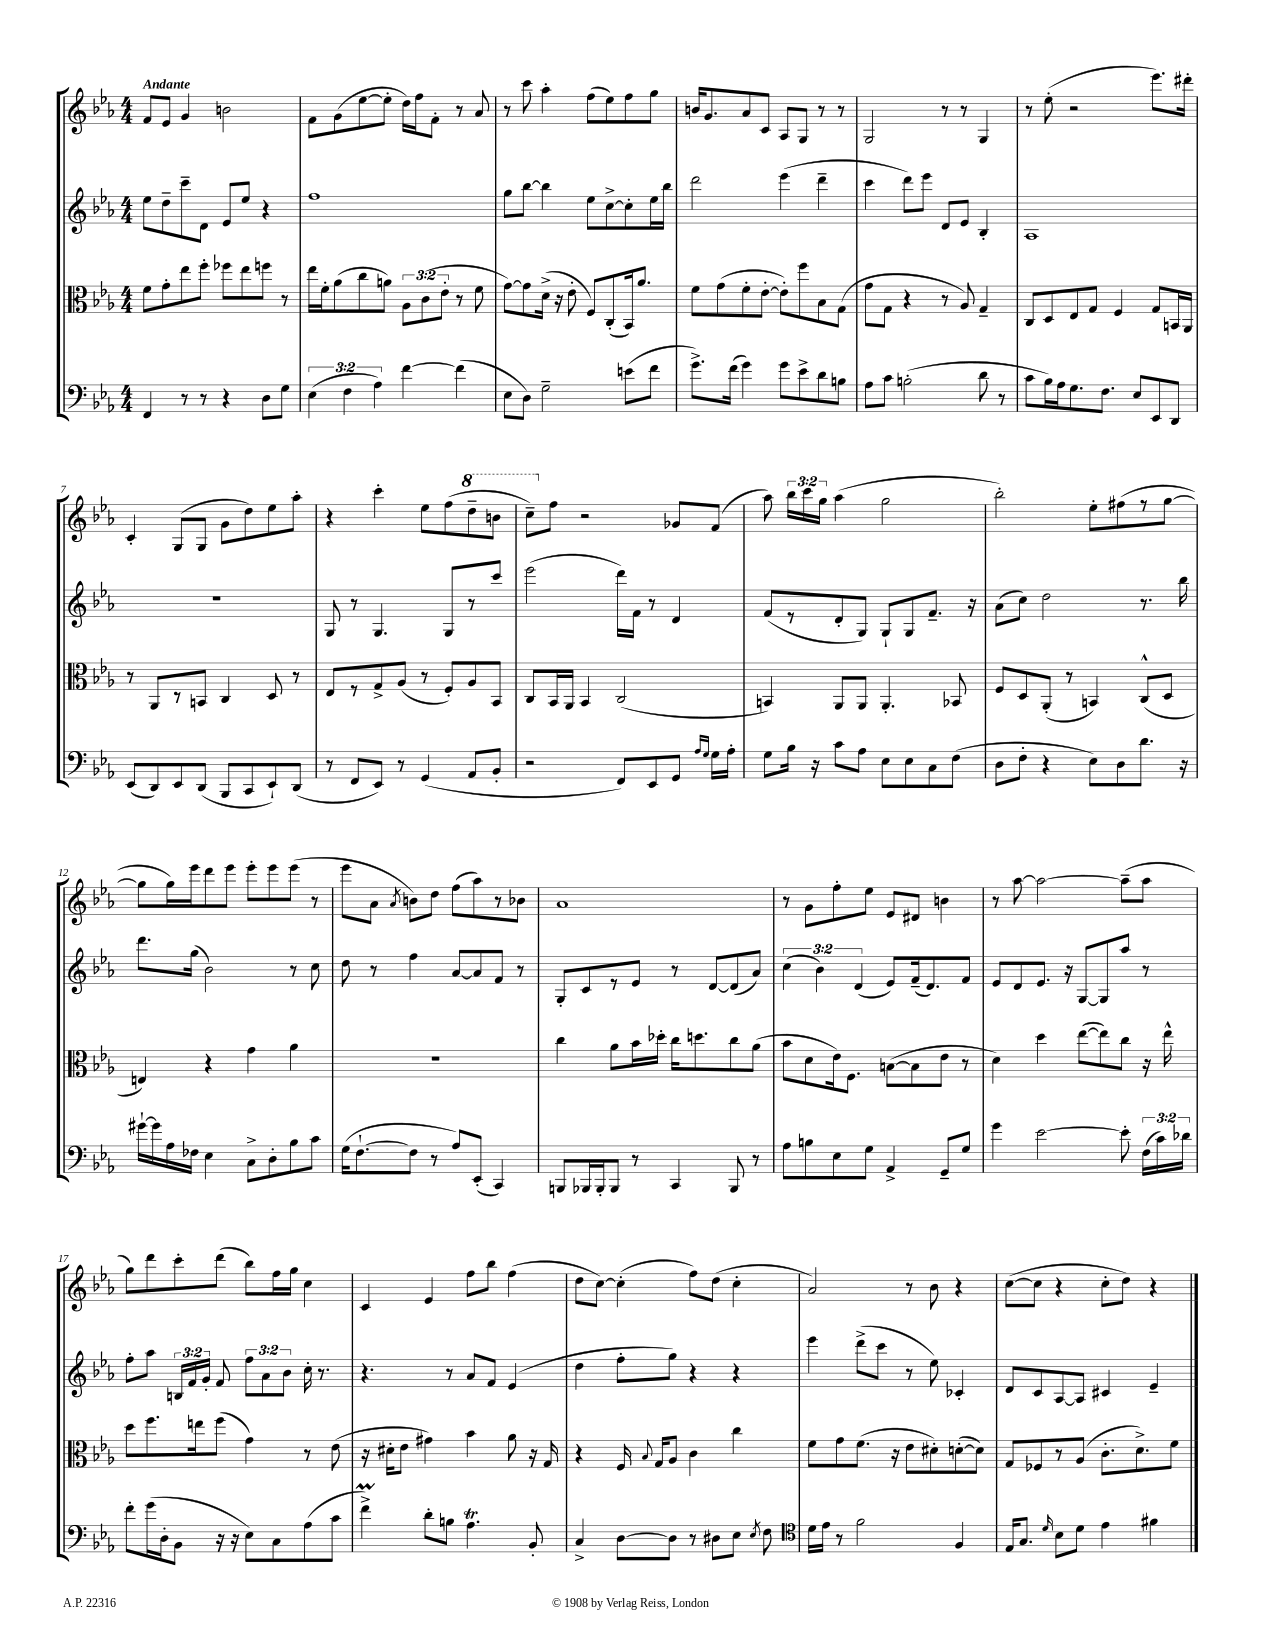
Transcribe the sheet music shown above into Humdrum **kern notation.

**kern	**kern	**kern	**kern
*part4	*part3	*part2	*part1
*staff4	*staff3	*staff2	*staff1
*clefF4	*clefC3	*clefG2	*clefG2
*k[b-e-a-]	*k[b-e-a-]	*k[b-e-a-]	*k[b-e-a-]
*M4/4	*M4/4	*M4/4	*M4/4
=1	=1	=1	=1
!	!	!	!LO:TX:a:B:t=Andante
4FF/	8f\L	8ee-\L	8f/L
.	8g'\	8dd~\	8e-/J
8r	8ee-\	8ccc~\	4g/
8r	8ff'\J	8d\J	.
4r	8ff-X\L	8e-/L	2bn\
.	8ee-\	8ee-/J	.
8D\L	8ffn\J	4r	.
8G\J	8r	.	.
=2	=2	=2	=2
(6E-\	16ee-\LL	1ff	8f\L
.	16f'\J	.	.
.	(8a-\	.	(8g\
6F\	.	.	.
.	8cc\	.	[8ee-\
6A-\)	.	.	.
.	8an\J)	.	8ee-'\J]
[4f\	12A-\L	.	16dd\LL)
.	.	.	16ff\J
.	(12c\	.	.
.	.	.	8f'\J
.	12e-'\J	.	.
(4f\]	8r	.	8r
.	8f\	.	8a-/
=3	=3	=3	=3
8E-\L	[8g\L)	8gg\L	8r
8D\J)	8g\]	[8bb-\J	8ccc\
2G~\	(16d^\Jk	4bb-\]	4aa-'\
.	16r	.	.
.	8e-'\	.	.
.	8F/L)	8ee-\L	(8ff\L
.	(8C'/	[8cc^\	8ee-\)
(8en\L	16BB-/k)	8cc'\]	8ff\
.	8.a-/J	.	.
8f\J	.	16ee-\L	8gg\J
.	.	16bb-\JJ	.
=4	=4	=4	=4
8.g^\L)	8f\L	2ddd\	16bn/KL
.	.	.	8.g/
.	(8g\	.	.
(16f\Jk	.	.	.
4g\)	8f'\	.	8a-/
.	[8e-'\J	.	8c/J
8g\L	8e-'\L])	(4eee-\	8A-/L
8e-^\	8ff\	.	8G/J
8d\	8B-\	4ddd~\	8r
8Bn\J	(8G\J	.	8r
=5	=5	=5	=5
8A-\L	8g\L	4ccc\	2G/
8c\J	8G\J	.	.
(2Bn'\	4r	8ddd\L)	.
.	.	8eee-\J	.
.	8r	8d/L	8r
.	8A-/)	8e-/J	8r
8d\	4G~/	4B-'/	4G/
8r	.	.	.
=6	=6	=6	=6
8c\L	8C/L	1A-	8r
16B-\L)	8D/	.	(8ee-'\
16A-\J	.	.	.
8.G\	8E-/	.	2r
.	8G/J	.	.
8.F\J	.	.	.
.	4F/	.	.
8E-/L	.	.	.
8EE-/	8G/L	.	8.eee-\L)
8DD/J	16BBn/L	.	.
.	16AA-/JJ	.	16ddd#X'\Jk
!!LO:LB:g=z
=7	=7	=7	=7
(8EE-/L	8r	1r	4c'/
8DD/)	8AA-/L	.	.
8EE-/	8r	.	(8G/L
(8DD/J	8BBn/J	.	8G/J
8BBB-/L	4C/	.	8g\L
8CC/	.	.	8dd\)
8EE-`/)	8D/	.	8ee-\
(8DD/J	8r	.	8aa-'\J
=8	=8	=8	=8
8r	8E-/L	8G/	4r
8FF/L	8r	8r	.
8EE-/J)	8G^/	4.G/	4ccc'\
8r	(8A-/J	.	.
(4GG/	8r	.	8ee-\L
.	8F'/L)	8G/L	(8ff\
*	*	*	*8va
8AA-/L	8A-/	8r	8ddd~\
8BB-'/J	8BB-/J	8ccc/J	8bbn\J
=9	=9	=9	=9
2r	8C/L	(2eee-\	8ccc~\L)
*	*	*	*X8va
.	16BB-/L	.	8ff\J
.	16AA-/JJ	.	.
.	4BB-/	.	2r
8FF/L)	(2C/	16ddd\LL)	.
.	.	16f\JJ	.
8EE-/	.	8r	.
8GG/J	.	4d/	8g-X/L
16qqA-/LL	.	.	.
16qqG/JJ	.	.	.
16G\LL	.	.	(8f/J
16A-'\JJ	.	.	.
=10	=10	=10	=10
8G\L	4BBn/)	(8f/L	8aa-\)
16B-\Jk	.	8r	24bb-\LL
.	.	.	24ccc\
16r	.	.	.
.	.	.	24gg\JJ
8c\L	8AA-/L	8d'/	(4aa-\
8A-\J	8AA-/J	8G/J)	.
8E-\L	4.AA-'/	8G`/L	2gg\
8E-\	.	8G/	.
8C\	.	8.f~/J	.
(8F\J	8BB-X/	.	.
.	.	16r	.
=11	=11	=11	=11
8D\L	8F/L	(8a-\L	2bb-'\)
8F'\J	8D/	8cc\J)	.
4r	(8AA-'/J	2dd\	.
.	8r	.	.
8E-\L)	4BBn/)	.	8ee-'\L
8D\	.	.	(8ff#X\
8.d\J	(8C^^/L	8.r	8r
.	8D/J	.	[8gg\J
16r	.	16bb-\	.
!!LO:LB:g=z
=12	=12	=12	=12
[16g#X`\LL	4En/)	8.ddd\L	8gg\L]
16g#\]	.	.	.
16A-\	.	.	16gg\L)
16F-X\JJ	.	(16gg\Jk	16eee-\J
4E-\	4r	2b-\)	8ddd\
.	.	.	8eee-\J
8C^\L	4g\	.	8eee-'\L
8D'\	.	.	8eee-\
8B-\	4a-\	8r	(8eee-\J
8c\J	.	8cc\	8r
=13	=13	=13	=13
(16G\KL	1r	8dd\	8eee-\L
[8.F`\	.	.	.
.	.	8r	8a-\J
.	.	.	8qa-/
8F\J]	.	4ff\	8bn\L)
8r	.	.	8dd\J
8A-/L)	.	[8a-/L	(8ff\L
(8EE-'/J	.	8a-/]	8aa-\)
4CC/)	.	8f/J	8r
.	.	8r	8b-X\J
=14	=14	=14	=14
8BBBn/L	4cc\	8G'/L	1a-
16BBB-X/L	.	8c/	.
16BBB-'/J	.	.	.
8BBB-/J	8a-\L	8r	.
8r	16b-\L	8e-/J	.
.	16dd-X'\JJ	.	.
4CC/	16cc\KL	8r	.
.	8.ddn\	.	.
.	.	[8d/L	.
8BBB-/	8cc\	(8d/]	.
8r	(8a-\J	8a-/J)	.
=15	=15	=15	=15
8A-\L	8b-\L	(6cc\	8r
8Bn\	8d\	.	8g\L
.	.	6b-\)	.
8E-\	16e-\k)	.	8ff'\
.	8.F\J	.	.
.	.	(6d/	.
8G\J	.	.	8ee-\J
4AA-^/	([8Bn\L	8e-/L)	8e-/L
.	8B\]	(16f~/k	8d#X/J
.	.	8.d/)	.
8GG~/L	8e-\J	.	4bn\
8G/J	8r	8f/J	.
=16	=16	=16	=16
4g\	4d\)	8e-/L	8r
.	.	8d/	[8aa-\
[2e-\	4dd\	8.e-/J	2aa-\_
.	.	16r	.
.	([8ee-\L	[8G/L	.
.	8ee-\])	8G/]	.
8e-'\]	8cc\J	8aa-/J	(8aa-~\L]
(24F\LL	16r	8r	8aa-\J
24c\)	.	.	.
.	16ee-^^\	.	.
24d-X\JJ	.	.	.
!!LO:LB:g=z
=17	=17	=17	=17
8f'\L	8dd\L	8ff'\L	8gg\L)
(16g\L	8.ff\	8aa-\J	8ddd\
16D'\J	.	.	.
8BB-\J	.	24Bn/LL	8ccc'\
.	.	24f/	.
.	16een\k	.	.
.	.	24g'/JJ	.
16r	(8ff\J	8f/	(8ddd\J
16r	.	.	.
8E-\L)	4g\)	12ff\L	8bb-\L)
.	.	12a-\	.
8C\	.	.	16ff\L
.	.	12b-\J	.
.	.	.	16gg\JJ
(8A-\	8r	16cc'\	4cc\
.	.	8.r	.
8c\J	(8e-\	.	.
=18	=18	=18	=18
4fM^\)	16r	4.r	4c/
.	16d#X'\KL	.	.
.	8e-\J	.	.
8d'\L	4g#X\)	.	4e-/
8Bn\J	.	8r	.
4.A-T\	4b-\	8a-/L	8ff\L
.	.	8f/J	8bb-\J
.	8a-\	(4e-/	(4ff\
8BB-'/	16r	.	.
.	16G/	.	.
=19	=19	=19	=19
4C^/	4r	4dd\	8dd\L
.	.	.	[8cc\J)
[8D\L	16F/	8ff'\L	(4cc'\]
.	8qqB-/	.	.
.	16G/KL	.	.
8D\J]	8A-/J	8gg\J)	.
8r	4c\	4r	8ff\L)
8D#X\L	.	.	(8dd\J
8E-\J	4cc\	4r	4cc'\
8qE-/	.	.	.
8F\	.	.	.
=20	=20	=20	=20
*clefC4	*	*	*
16d\LL	8f\L	4eee-\	2a-/)
16e-\JJ	.	.	.
8r	8g\	.	.
2f\	(8.f\J	(8ddd^\L	.
.	.	8ccc\J	.
.	16r	.	.
.	8e-\L	8r	8r
.	8d#X'\)	8ee-\)	8b-\
4F/	([8dn'\	4c-X'/	4r
.	8d\J])	.	.
=21	=21	=21	=21
16E-/KL	8G/L	8d/L	([8cc\L
8.G/J	.	.	.
.	8F-X/	8c/	8cc\J]
16qqd/	.	.	.
8B-\L	8r	[8A-/	4r
8d\J	(8A-/J	8A-/J]	.
4e-\	8.c'\L	4c#X/	8cc'\L
.	.	.	8dd\J)
.	8.d^\)	.	.
4f#X\	.	4e-~/	4r
.	8f\J	.	.
==	==	==	==
*-	*-	*-	*-
